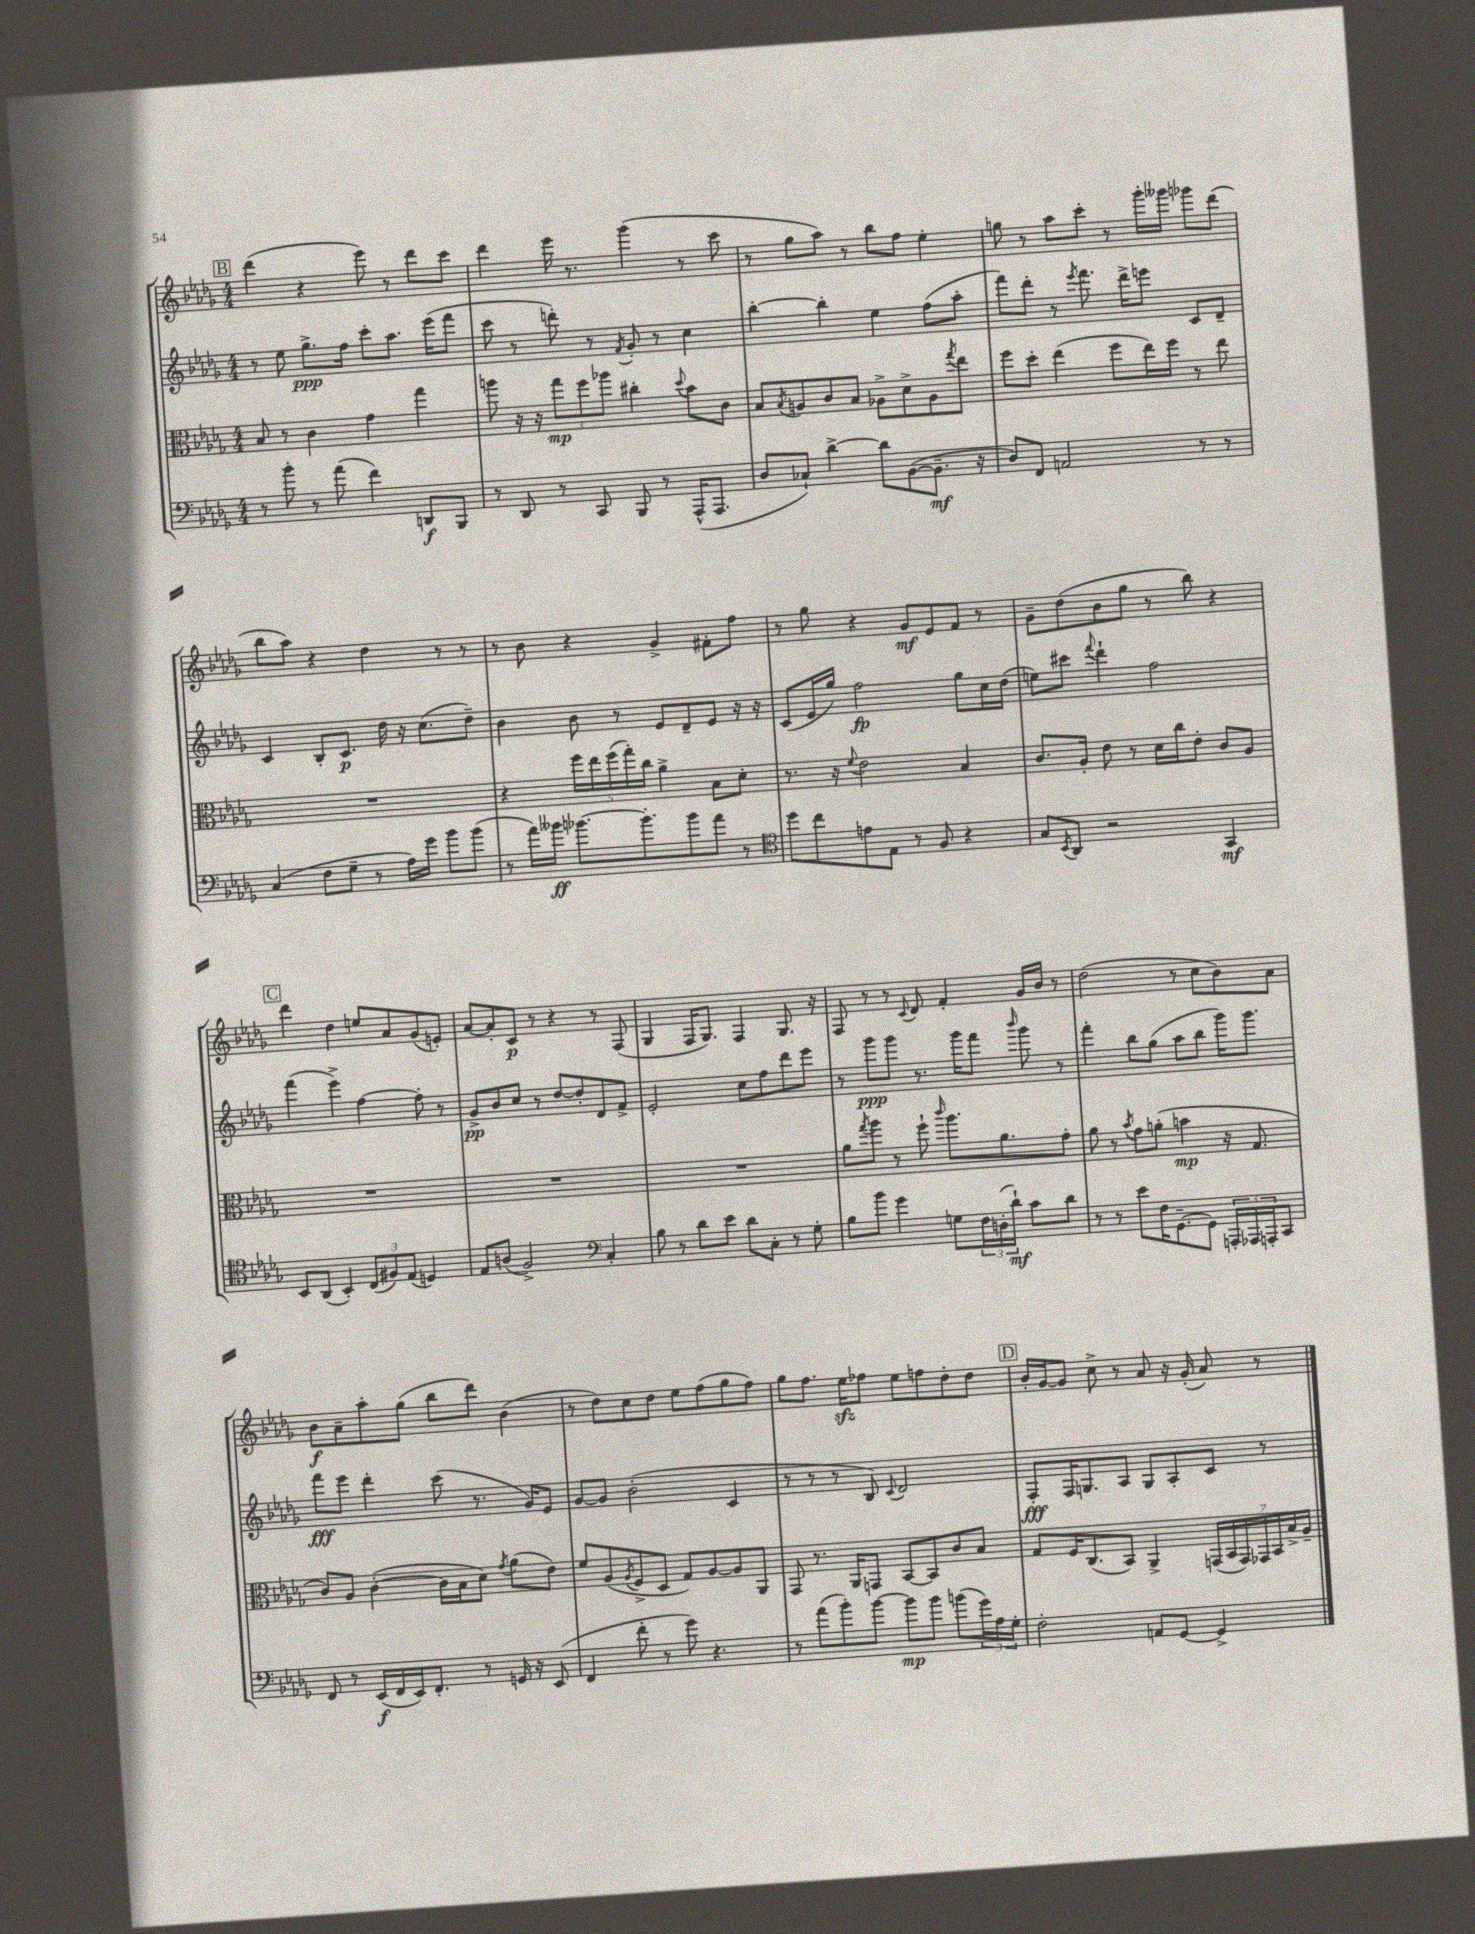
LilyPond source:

<<
\new StaffGroup <<
\new Staff = "s0" {
    \clef treble \key des \major \numericTimeSignature \time 4/4
    \mark \markup { \box "B" } des'''4( r4 ees'''8) r8 des'''8 c'''8 |
    des'''4 ees'''16 r8. ges'''4( r8 c'''8 |
    r8 ges''8 aes''8) r8 bes''8 f''8 ees''4-. |
    g''8 r8 aes''8 c'''8-. r8 ges'''16-. geses'''16 ges'''8 des'''8( |
    bes''8 aes''8) r4 des''4 r8 r8 |
    r8 bes'8 r4 ges'4-> fis'8-. f''8 |
    r8 ges''8 r4 ges'8\mf ees'8 f'8 r8 |
    ges'8-- des''8( bes'8 ges''8 r8 bes''8) r4 |
    \mark \markup { \box "C" } des'''4 des''4 e''8 aes'8 ges'8( e'8-.) |
    aes'8~ aes'8-. c'8\p r8 r4 r8 f8( |
    ges4 f16 ges8.) f4 ges8. r16 |
    f8 r8 r8 \appoggiatura { c'8 } des'8 f'4-. ges'16 bes'16 r8 |
    des''2( r8 c''8 bes'8) aes'8 |
    bes'8\f aes'8-- aes''8-. ges''8( bes''8 des'''8) bes'4( |
    r8 des''8) c''8 des''8 ees''8 f''8( ges''8 f''8) |
    ges''8 f''8. ees''16\sfz fes''8 ees''8 f''8 des''8-. des''8 |
    \mark \markup { \box "D" } bes'16-. ges'16~ ges'8 c''8-> r8 aes'8 r16 ges'16-.( aes'8) r8 \bar "|." |
}
\new Staff = "s1" {
    \clef treble \key des \major \numericTimeSignature \time 4/4
    \mark \markup { \box "B" } r8 ees''8 ges''8.->\ppp f''16 c'''8-. aes''8. ees'''16( f'''8 |
    c'''8 r8 d'''8-.) r8 \acciaccatura { f'8 } ges'8-. r8 c''4 |
    bes''4~-. bes''4-. ees''4 f''8( aes''8-. |
    f'''8) des'''8-. r8 \acciaccatura { ees'''8 } f'''8. des'''16-> e'''8 c'8 des'8-- |
    c'4 bes8-. c'8.\p des''16 r16 c''8.( des''8--) |
    bes'4 bes'8 r8 ees'8 des'8-- ees'8 r16 r16 |
    c'8( ees'16 ges''16) f''2\fp ges''8 c''16 des''16( |
    e''8) cis'''8 \appoggiatura { f'''8 } des'''4-! f''2 |
    \mark \markup { \box "C" } f'''4( ees'''4->) f''4~ f''8-. r8 |
    ges'8->\pp bes'8 c''8 r8 des''8~ des''8-. des'8 f'8-> |
    ees'2-. c''8 f''8 des'''8 ees'''8 |
    r8 ges'''8\ppp ges'''8 r8. ges'''16 f'''8 \grace { bes'''16 } ges'''8 r8 |
    f'''4-. bes''8 ges''8( aes''8 bes''8 ges'''16) ges'''8. |
    f'''8\fff ees'''8 des'''4-. c'''8( r8. ges'16) ees'8 |
    ges'8~ ges'8 bes'2-.( c'4 |
    r8 r8 r8 bes8) \appoggiatura { c'8 } des'2 |
    \mark \markup { \box "D" } f8-.\fff f16 g8. aes8 g8 aes8-. c'8 r8 \bar "|." |
}
\new Staff = "s2" {
    \clef alto \key des \major \numericTimeSignature \time 4/4
    \mark \markup { \box "B" } bes8 r8 c'4 ges'4 ges''4 |
    a''8 r16 r16 \tuplet 3/2 { ges''8\mp f''8 aes''8 } cis''4-. \appoggiatura { des''8 } bes'8 c'8 |
    bes8 \acciaccatura { bes8 } a8 c'8 bes8 aes8-> des'8-> aes8 \acciaccatura { ges''8 } ees''8 |
    f''8 des''8-. ees''4( f''8 ees''16) f''16 r8 ees''8 |
    R1 |
    r4 \tuplet 5/4 { f''16 ees''16 f''16( ges''16-.) c''16 } aes'4-> bes8 des'8-. |
    r8. r16 \appoggiatura { f'8 } ees'2 bes4 |
    c'8. aes16-. ees'8 r8 des'16 c''16 ees'8-. c'8 aes8 |
    \mark \markup { \box "C" } R1 |
    R1 |
    R1 |
    aes'8 \acciaccatura { ges''8 } aes''8 r8 f''8-! \grace { c'''16 } aes''8. aes'8. ges'8-. |
    aes'8 r8 \acciaccatura { bes'8 } ges'8 a'8-.( b'4\mp r16 ges8. |
    c'8) aes8 c'4~-.( c'16 bes16 des'8) \acciaccatura { ges'8 } aes'8( ees'8) |
    f'8 aes8( \acciaccatura { aes8 } f8-> des8 ges8) aes8~ aes8 aes,8 |
    ges,8 r8. aes,16 g,8 bes,8~ bes,8 c'8 bes8 |
    \mark \markup { \box "D" } ges8 f16 c8.( bes,8) aes,4-> \tuplet 7/4 { g,16( bes,16 g,16) ges,16 bes,16 bes16-> aes16-- } \bar "|." |
}
\new Staff = "s3" {
    \clef bass \key des \major \numericTimeSignature \time 4/4
    \mark \markup { \box "B" } r8 bes'8-. r8 aes'8( f'4) d,8\f bes,,8 |
    r8 des,8 r8 c,8 bes,,8 r8 aes,,16-^( aes,,8. |
    des8 ces8-!) des'4~-> des'8 bes,8~( bes,8.--\mf r16 |
    des8) f,8 a,2 r8 r8 |
    c4( f8 ges8-- r8 aes16) ges'16 bes'8 bes'8( |
    r8 aes'16) beses'16\ff bes'8.~ bes'8.-. bes'8 aes'8 r8 |
    \clef tenor des''8 c''8 e'8 ees8 r8 f8 r4 |
    ges8 \acciaccatura { bes,8 } aes,8 r2 ges,4\mf |
    \mark \markup { \box "C" } bes,8 aes,8( bes,4-.) \tuplet 3/2 { c8( fis8) ees8( } d4) |
    ees8 a8( f2->) \clef bass c4-. |
    bes8 r8 des'8 ees'8 des'8 c8-. r8 ges8-. |
    bes8 bes'8 ges'4 g8 \tuplet 3/2 { f16 d16-.( des'16-!\mf) } c'8 des'8 |
    r8 r8 ees'8 f16 ges,8.~-- ges,8 \tuplet 3/2 { a,,16-. aes,,16 a,,16-. } c,8 |
    f,8 r8 ees,16\f( f,16 ees,16) f,8.-. r8 g,16 r16 ees,8( |
    f,4 f'8-. r8 ges'8) r4. |
    r8 aes'8( bes'8-.) bes'8~ bes'8\mp bes'8 b'8( \tuplet 3/2 { ges'16) aes16 ges16-. } |
    \mark \markup { \box "D" } f2-. a,8 ges,8~ ges,4-> \bar "|." |
}
>>
>>
\layout { \context { \Score \remove "Bar_number_engraver" } }
